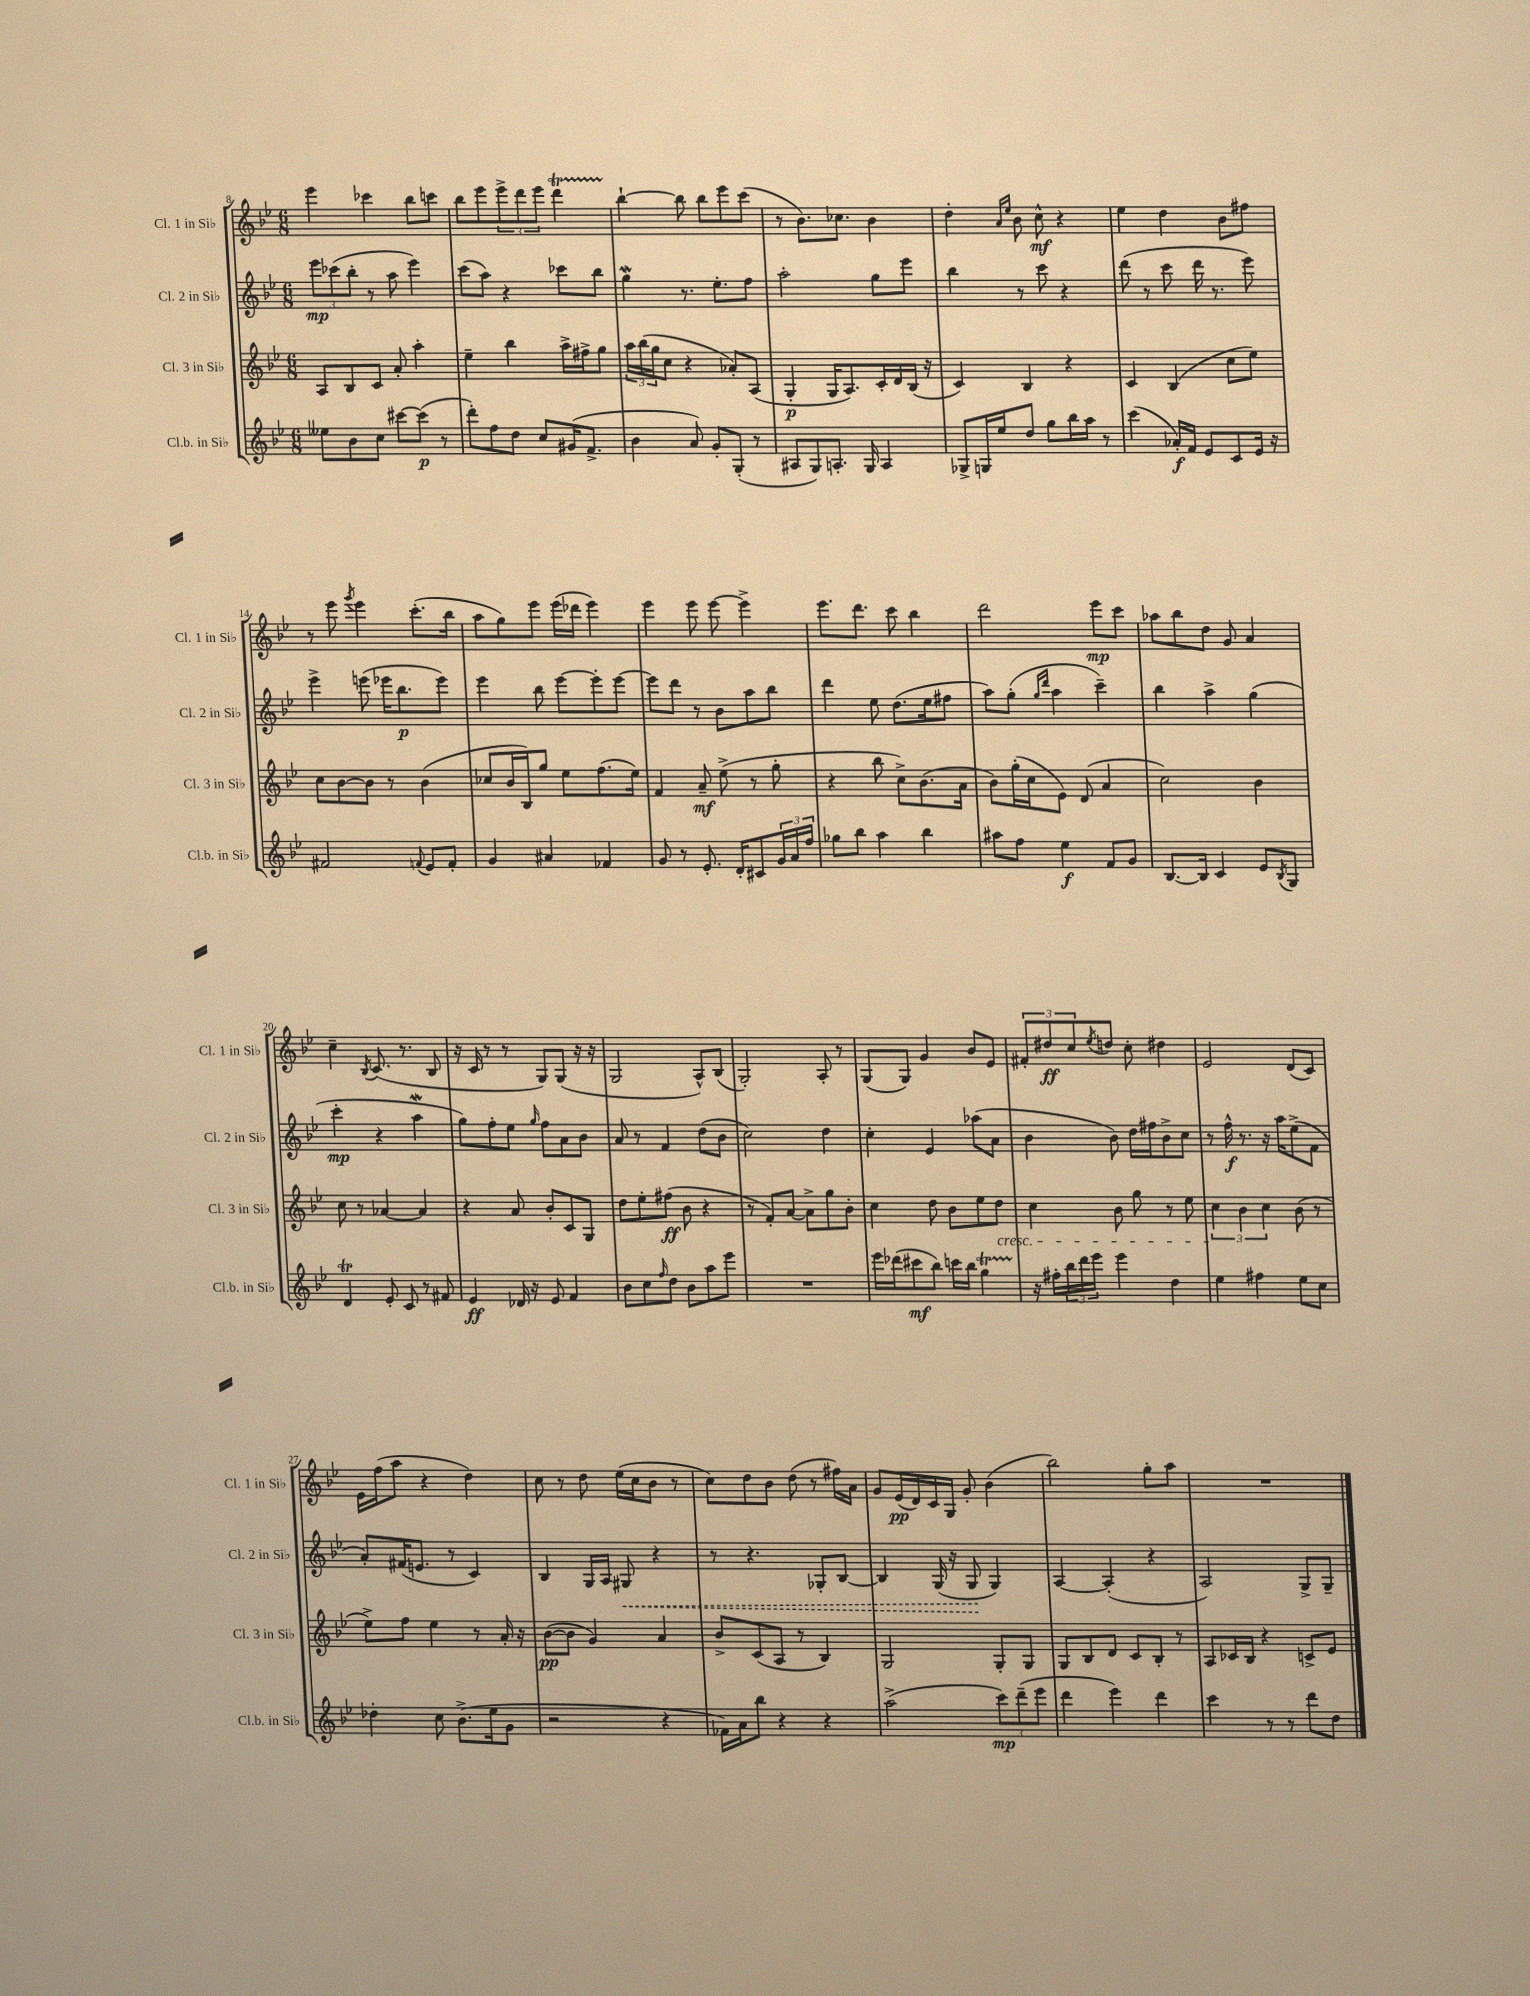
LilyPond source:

<<
\new StaffGroup <<
\new Staff = "s0" \with { instrumentName = "Cl. 1 in Sib" shortInstrumentName = "Cl. 1 in Sib" } {
    \clef treble \key bes \major \numericTimeSignature \time 6/8
    ees'''4 ces'''4 bes''8 c'''8 |
    bes''8 ees'''8 \tuplet 3/2 { ees'''8-> d'''8 ees'''8 } d'''4\startTrillSpan |
    bes''4~-!\stopTrillSpan bes''8 bes''8 ees'''8 c'''8( |
    r8 bes'8.) ces''8. bes'4 |
    d''4-. \grace { a'16 ees''16 } bes'8 c''8-^\mf r4 |
    ees''4 d''4 bes'8 fis''8 |
    r8 ees'''8 \acciaccatura { g'''8 } ees'''4 c'''8.-.( bes''16 |
    a''8 g''8) ees'''8 ees'''16( des'''16 ees'''4) |
    ees'''4 ees'''8 ees'''8~ ees'''4-> |
    ees'''8. d'''8. c'''8 bes''4 |
    d'''2 ees'''8\mp c'''8 |
    aes''8 bes''8 d''8 g'8 a'4 |
    c''4-- \acciaccatura { bes8 } c'8.( r8. bes8 |
    r16 c'16 r8 r8 g8) g8( r16 r16 |
    g2 a8-^) bes8( |
    g2-.) a8-. r8 |
    g8( g8) g'4 bes'8 ees'8 |
    \tuplet 3/2 { fis'8-. dis''8\ff c''8 } \acciaccatura { ees''8 } d''8 c''8-. dis''4 |
    ees'2 d'8( c'8) |
    ees'16 f''16( a''8 r4 d''4) |
    c''8 r8 d''8 ees''16( c''16 bes'8 r8 |
    c''8) d''8 bes'8 d''8( r8 fis''16) a'16 |
    g'8 ees'16\pp( d'16) c'16 g16 g'8-. bes'4( |
    bes''2) g''8-. a''8 |
    R2. \bar "|." |
}
\new Staff = "s1" \with { instrumentName = "Cl. 2 in Sib" shortInstrumentName = "Cl. 2 in Sib" } {
    \clef treble \key bes \major \numericTimeSignature \time 6/8
    \tuplet 3/2 { ees'''8\mp ces'''8( bes''8-. } r8 a''8 ees'''4) |
    c'''8( a''8) r4 ces'''8 bes''8 |
    g''4\mordent r8. ees''8.-. f''8 |
    a''2-. g''8 ees'''8 |
    bes''4 r8 c'''8 r4 |
    d'''8( r8 c'''8 d'''16 r8. ees'''8) |
    ees'''4-> e'''8( ees'''16 bes''8.\p ees'''8) |
    ees'''4 bes''8 ees'''8~ ees'''8-. ees'''8~ |
    ees'''8 d'''8 r8 bes'8 a''8 bes''8 |
    d'''4 ees''8 d''8.( ees''16 fis''8 |
    a''8) g''8-.( \grace { g''16 d'''16 } a''4 c'''4--) |
    bes''4 a''4-> g''4( |
    c'''4-.\mp r4 a''4\mordent |
    g''8) f''8-. ees''8 \grace { g''16 } f''8 a'8 bes'8 |
    a'8 r8 f'4 d''8( bes'8 |
    c''2) d''4 |
    c''4-. ees'4 aes''8( a'8 |
    bes'4 bes'8) d''16 fis''16 bes'8-> c''8 |
    r8 f''16-^\f r8. r16 a''16 ees''8->( f'8 |
    a'8-.) fis'16( e'8. r8 c'4) |
    bes4 g16 a16 \once \override Hairpin.style = #'dashed-line gis8\< r4 |
    r8 r4. ges8-. bes8~ |
    bes4 g16( r16 g8\! g4) |
    a4~ a4-.( r4 |
    a2) g8-> g8-- \bar "|." |
}
\new Staff = "s2" \with { instrumentName = "Cl. 3 in Sib" shortInstrumentName = "Cl. 3 in Sib" } {
    \clef treble \key bes \major \numericTimeSignature \time 6/8
    a8 bes8 c'8 a'8-. a''4-. |
    ees''4-- bes''4 a''16-> fis''16-> g''8 |
    \tuplet 3/2 { a''16 bes''16( g''16 } c''8 r4 aes'8-.) a8( |
    g4-.\p g16 a8.) c'16-. d'16 bes16( r16 |
    c'4) bes4 r4 |
    c'4 bes4( c''8 ees''8) |
    c''8 bes'8~ bes'8 r8 bes'4( |
    ces''8 bes'16 bes16) g''8 ees''8 f''8.( ees''16) |
    f'4 a'8--\mf ees''8->( r8 g''8-. |
    r4 bes''8 c''8->) bes'8.( a'16 |
    bes'8) g''16-.( c''16 ees'8) d'8( a'4 |
    c''2) bes'4 |
    c''8 r8 aes'4~ aes'4 |
    r4 a'8 bes'8-. c'8 g8 |
    d''8 ees''8-. fis''8\ff( bes'8 r4 |
    r8 f'8-.) a'8~ a'8-> g''8 bes'8-. |
    c''4 d''8 bes'8 ees''8 d''8\cresc |
    c''4 bes'8 g''8 r8 ees''8 |
    \tuplet 3/2 { c''4\! bes'4 c''4 } bes'8( r8 |
    ees''8->) f''8 ees''4 r8 a'16-. r16 |
    bes'8~\pp( bes'8 g'4) a'4 |
    bes'8-> c'8( a8 r8 bes4) |
    g2 g8-. g8 |
    g8 bes8 d'8 c'8 bes8-. r8 |
    a8 ces'16 bes16 r4 c'8-> ees'8 \bar "|." |
}
\new Staff = "s3" \with { instrumentName = "Cl.b. in Sib" shortInstrumentName = "Cl.b. in Sib" } {
    \clef treble \key bes \major \numericTimeSignature \time 6/8
    eeses''8 bes'8 c''8 cis'''8~ cis'''8\p( r8 |
    d'''8-.) f''8 d''8 c''8 gis'16( f'8.-> |
    bes'4 a'8) g'8-. g8-.( r8 |
    ais8 g8) a8.-. g16 a4 |
    ges8-> g16 ees''16 d''8 g''8 bes''16 a''16 r8 |
    c'''4( aes'16-.\f) f'16 ees'8 c'8 ees'16 r16 |
    fis'2 \appoggiatura { f'8 } ees'8 f'8-. |
    g'4 ais'4 fes'4 |
    g'8 r8 ees'8.-. d'16-. cis'8 \tuplet 3/2 { g'16 a'16 f''16 } |
    ges''8 bes''8 a''4 bes''4 |
    ais''8 f''8 ees''4\f f'8 g'8 |
    bes8.~ bes16 c'4 ees'8 \acciaccatura { bes8 } g8 |
    d'4\trill ees'8-. c'8 r8 fis'8 |
    ees'4\ff des'16 r16 ees'8 f'4 |
    bes'8 c''8 \grace { f''16 } d''8 bes'8 a''8 ees'''8 |
    R2. |
    ees'''16 des'''16( cis'''8\mf bes''8) c'''16 bes''16 g''4\startTrillSpan |
    r16\stopTrillSpan fis''16-. \tuplet 3/2 { bes''16 d'''16 ees'''16 } ees'''4 d''4 |
    ees''4 fis''4 ees''8 c''8 |
    des''4-. c''8 bes'8.->( ees''16 g'8 |
    r2 r4 |
    fes'16) a'16 bes''8 r4 r4 |
    a''2->( \tuplet 3/2 { c'''8\mp) d'''8--( ees'''8 } |
    d'''4 ees'''4) d'''4 |
    c'''4 r8 r8 d'''8 d''8 \bar "|." |
}
>>
>>
\layout { \context { \Score currentBarNumber = #8 } }
